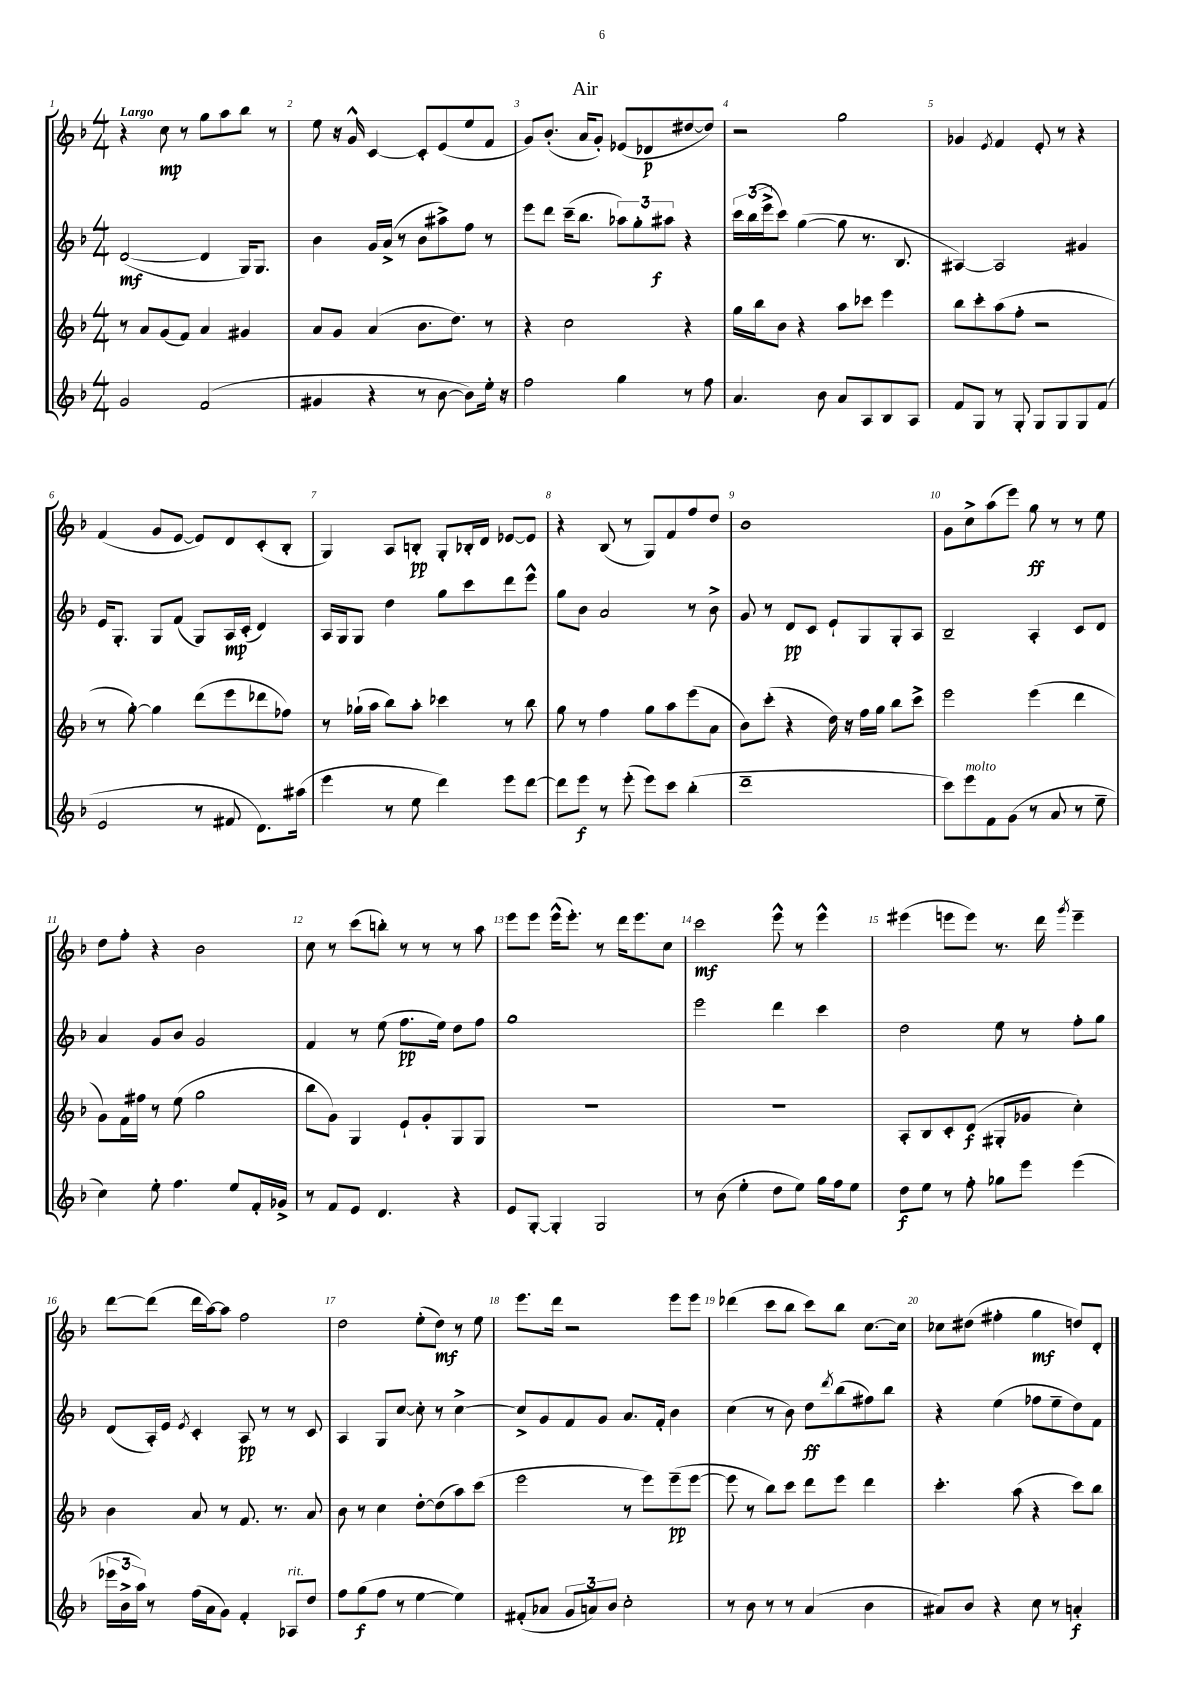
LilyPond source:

\header { title = "Air" }
<<
\new StaffGroup <<
\new Staff = "s0" {
    \clef treble \key f \major \numericTimeSignature \time 4/4 \tempo "Largo"
    r4 c''8\mp r8 g''8 a''8 bes''8 r8 |
    e''8 r16 g'16-^ c'4~ c'8-. e'8( e''8 f'8 |
    g'8) bes'8.-.( a'16 g'8-.) ees'8( des'8\p dis''8~ dis''8) |
    r2 g''2 |
    ges'4 \acciaccatura { e'8 } f'4 e'8-. r8 r4 |
    f'4( g'8 e'8~ e'8) d'8 c'8-.( bes8-. |
    g4) a8 b8-.\pp g8-. bes16-. d'16 ees'8~ ees'8 |
    r4 bes8( r8 g8) f'8 f''8 d''8 |
    bes'1 |
    g'8 c''8-> a''8( e'''8) g''8\ff r8 r8 e''8 |
    d''8 f''8-. r4 bes'2 |
    c''8 r8 c'''8( b''8-.) r8 r8 r8 a''8 |
    e'''8 e'''8 e'''16-^( e'''8.-.) r8 d'''16 e'''8. c''8 |
    c'''2\mf e'''8-^ r8 e'''4-^ |
    eis'''4( e'''8 e'''8) r8. d'''16 \acciaccatura { g'''8 } e'''4-- |
    d'''8~ d'''8( d'''16 a''16~) a''8 f''2 |
    d''2 e''8-.( d''8\mf) r8 e''8 |
    e'''8. d'''16 r2 e'''8 e'''8 |
    des'''4( c'''8 bes''8 c'''8) bes''8 c''8.~ c''16 |
    ces''8 dis''8( fis''4-. g''4\mf d''8) d'8-. \bar "|." |
}
\new Staff = "s1" {
    \clef treble \key f \major \numericTimeSignature \time 4/4
    d'2~\mf( d'4 g16) g8. |
    bes'4 g'16 a'16->( r8 bes'8 ais''8->) f''8 r8 |
    e'''8 d'''8 c'''16--( bes''8. \tuplet 3/2 { aes''8) g''8-. ais''8\f } r4 |
    \tuplet 3/2 { c'''16 bes''16( e'''16-> } c'''8) g''4~( g''8 r8. bes8. |
    ais4~) ais2 gis'4 |
    e'16 g8.-. g8 f'8( g8) a16\mp c'16-.( d'4) |
    a16 g16 g8 d''4 g''8 c'''8 d'''8 e'''8-^ |
    g''8 bes'8 a'2 r8 bes'8-> |
    g'8 r8 d'8\pp c'8 e'8-! g8 g8-. a8 |
    bes2-- a4-. c'8 d'8 |
    a'4 g'8 bes'8 g'2 |
    f'4 r8 e''8( f''8.\pp e''16) d''8 f''8 |
    g''1 |
    e'''2 d'''4 c'''4 |
    d''2 e''8 r8 f''8-. g''8 |
    d'8( a16-.) e'16 \acciaccatura { e'8 } c'4-. a8\pp r8 r8 c'8 |
    a4 g8 c''8~ c''8-. r8 c''4~-> |
    c''8-> g'8 f'8 g'8 a'8. f'16-. bes'4 |
    c''4( r8 bes'8) d''8\ff \acciaccatura { d'''8 } bes''8( fis''8) bes''8 |
    r4 e''4( fes''8 e''8-- d''8) f'8 \bar "|." |
}
\new Staff = "s2" {
    \clef treble \key f \major \numericTimeSignature \time 4/4
    r8 a'8 g'8( f'8) a'4 gis'4 |
    a'8 g'8 a'4( bes'8. d''8.) r8 |
    r4 c''2 r4 |
    g''16 bes''16 bes'8 r4 a''8 ces'''8 e'''4 |
    bes''8 c'''8-. a''8( f''8-. r2 |
    r8 g''8~-.) g''4 d'''8( e'''8 des'''8 fes''8) |
    r8 ges''16-!( a''16 bes''8) a''8-. ces'''4 r8 bes''8 |
    g''8 r8 f''4 g''8 a''8 e'''8( a'8 |
    bes'8) c'''8-.( r4 d''16) r16 f''16 g''16 bes''8 c'''8-> |
    e'''2 e'''4( d'''4 |
    g'8) f'16 fis''16 r8 e''8( g''2 |
    bes''8 g'8) g4 e'8-! g'8-. g8 g8 |
    R1 |
    R1 |
    a8-. bes8 c'8-. d'8\f( gis8-. ges'8 c''4-.) |
    bes'4 a'8 r8 f'8. r8. a'8 |
    bes'8 r8 c''4 d''8~-. d''8( a''8) c'''8( |
    e'''2 r8 e'''8) e'''8--\pp( e'''8~ |
    e'''8 r8 bes''8) c'''8 d'''8 e'''8 d'''4 |
    c'''4.-. a''8( r4 c'''8) bes''8 \bar "|." |
}
\new Staff = "s3" {
    \clef treble \key f \major \numericTimeSignature \time 4/4
    g'2 f'2( |
    gis'4 r4 r8 bes'8~ bes'8) e''16-. r16 |
    f''2 g''4 r8 f''8 |
    a'4. bes'8 a'8 a8 bes8 a8 |
    f'8 g8 r8 g8-. g8 g8 g8 f'8( |
    e'2 r8 fis'8 d'8.) ais''16( |
    e'''4 r8 e''8 d'''4) e'''8 d'''8~ |
    d'''8 e'''8\f r8 e'''8-.( e'''8) c'''8 bes''4-.( |
    d'''1-- |
    c'''8) e'''8^\markup { \italic "molto" } f'8 g'8( r8 a'8 r8 e''8-- |
    c''4) e''8-. f''4. e''8 f'16-. ges'16-> |
    r8 f'8 e'8 d'4. r4 |
    e'8 g8~-. g4-. g2 |
    r8 bes'8( e''4-. d''8 e''8) g''16 f''16 e''8 |
    d''8\f e''8 r8 f''8-. ges''8 e'''8 e'''4( |
    \tuplet 3/2 { ees'''16 bes'16-> a''16) } r8 f''16( a'16 g'8) f'4-. aes8^\markup { \italic "rit." } d''8 |
    f''8 g''8\f( f''8 r8 e''4~ e''4) |
    fis'8-.( aes'8 \tuplet 3/2 { g'8 a'8) bes'8 } c''2-. |
    r8 bes'8 r8 r8 a'4( bes'4 |
    ais'8) bes'8 r4 c''8 r8 a'4-.\f \bar "|." |
}
>>
>>
\layout { \context { \Score \override BarNumber.break-visibility = ##(#f #t #t) barNumberVisibility = #all-bar-numbers-visible } }
